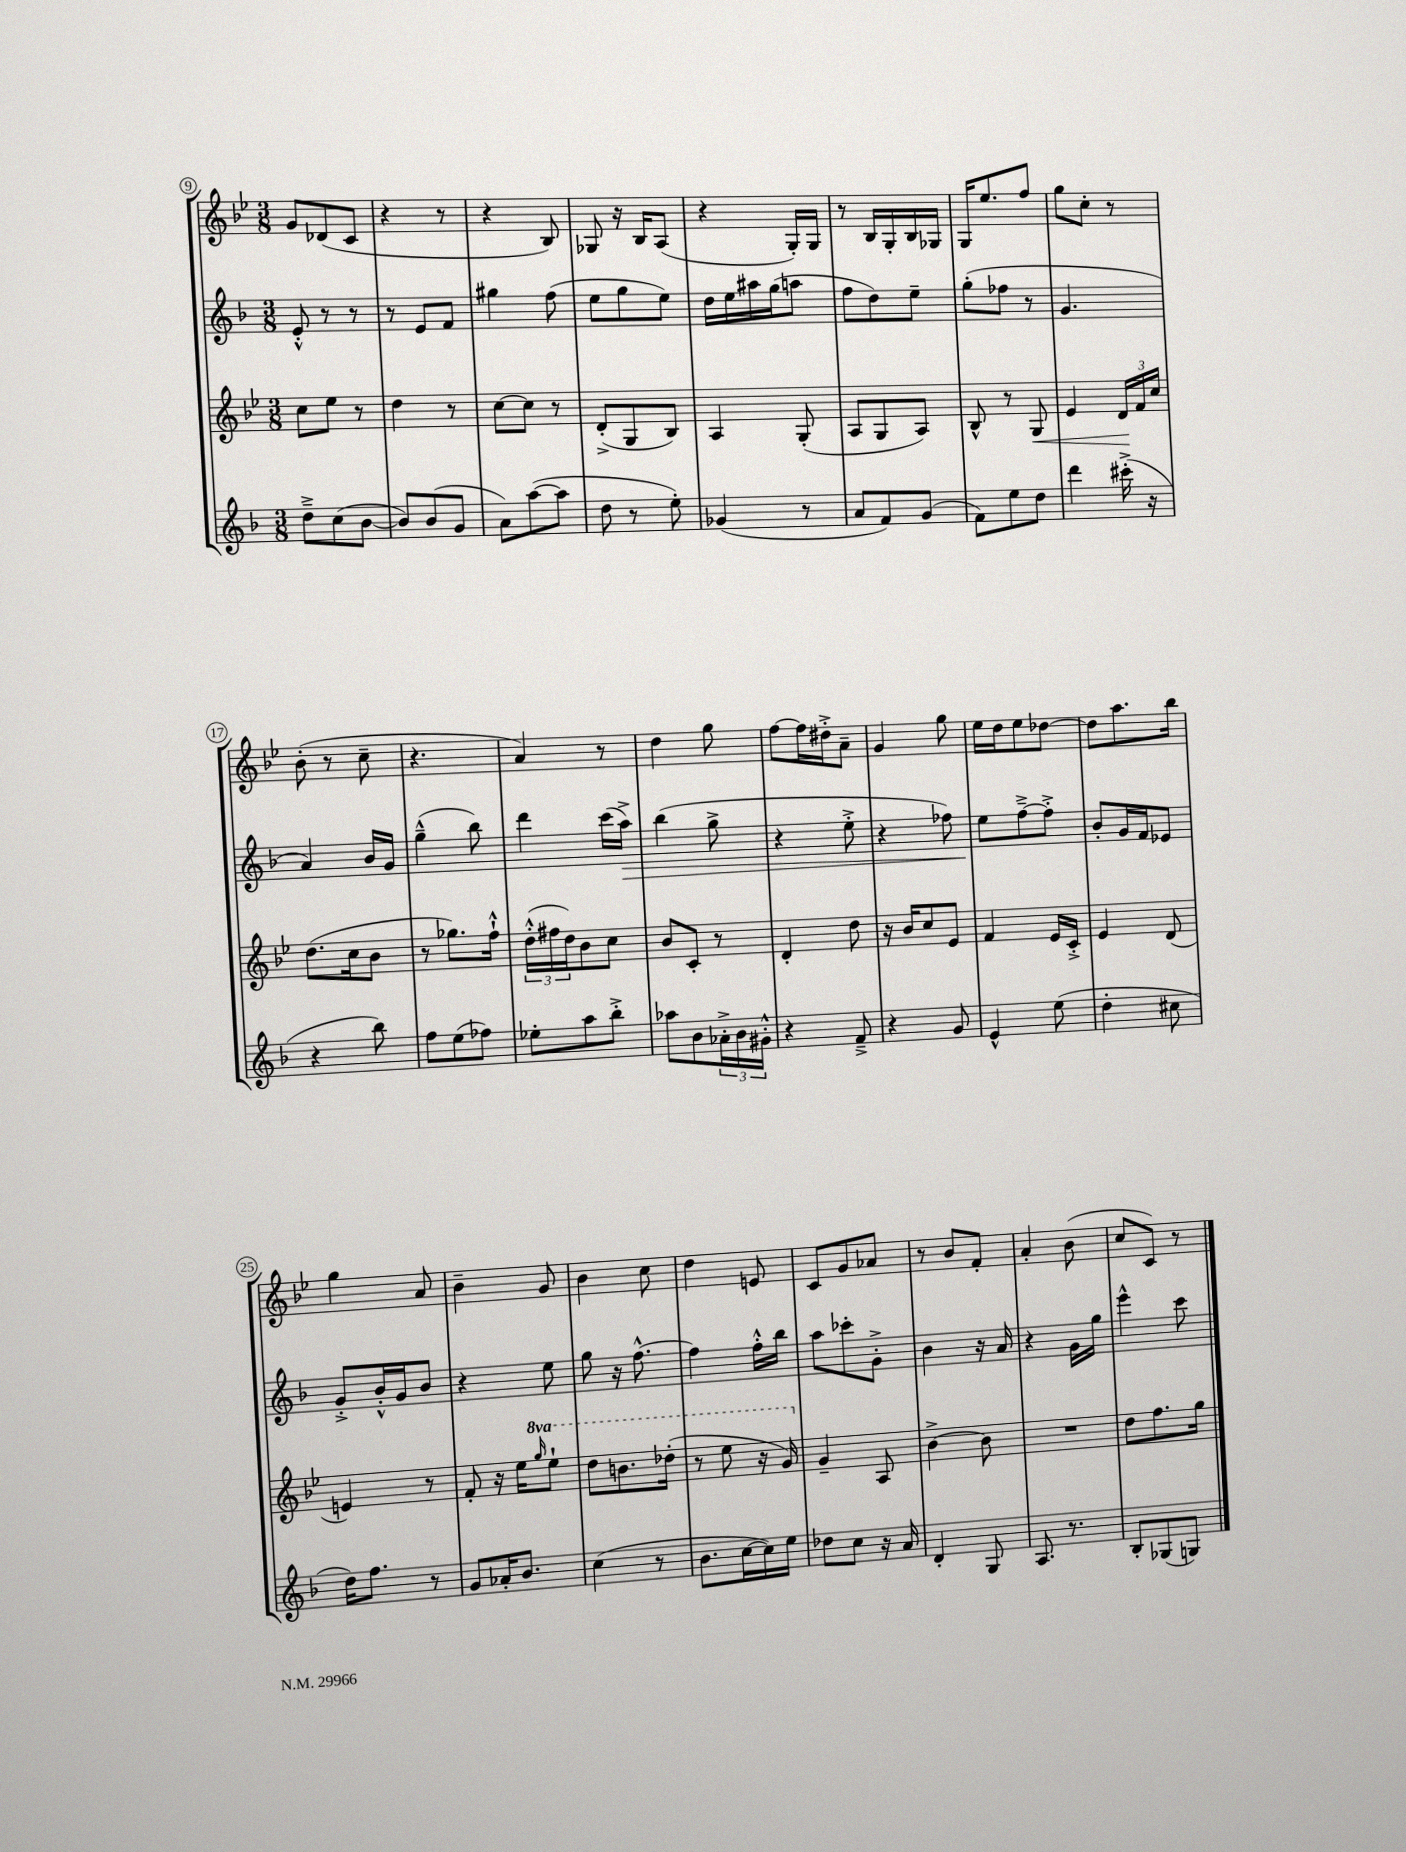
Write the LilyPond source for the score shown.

<<
\new StaffGroup <<
\new Staff = "s0" {
    \clef treble \key bes \major \numericTimeSignature \time 3/8
    g'8 des'8( c'8 |
    r4 r8 |
    r4 bes8) |
    ges8 r16 bes16 a8( |
    r4 g16-.) g16 |
    r8 bes16 g16-. bes16 ges16 |
    g16 ees''8. f''8 |
    g''8 c''8-. r8 |
    bes'8-.( r8 c''8-- |
    r4. |
    a'4) r8 |
    d''4 g''8 |
    f''8~ f''16 dis''16-.-> a'8-- |
    g'4 g''8 |
    ees''16 d''16 ees''8 des''8~ |
    des''8 a''8. bes''16 |
    g''4 a'8 |
    bes'4-- g'8 |
    bes'4 c''8 |
    d''4 e'8 |
    c'8 g'8 aes'8 |
    r8 bes'8 f'8-. |
    a'4-. bes'8( |
    c''8 c'8) r8 \bar "|." |
}
\new Staff = "s1" {
    \clef treble \key f \major \numericTimeSignature \time 3/8
    e'8-.-^ r8 r8 |
    r8 e'8 f'8 |
    gis''4 f''8( |
    e''8 g''8 e''8) |
    d''16 e''16 ais''16 g''16( a''8 |
    f''8 d''8) e''8-- |
    g''8-.( fes''8 r8 |
    g'4. |
    a'4) bes'16 g'16 |
    g''4---^( bes''8) |
    d'''4 c'''16( a''16->\>) |
    bes''4( g''8-> |
    r4 e''8-.-> |
    r4 fes''8) |
    e''8\! f''8~---> f''8-.-> |
    bes'8-. g'16 f'16 ees'8 |
    g'8-.-> bes'16-.-^ g'16 bes'8 |
    r4 e''8 |
    g''8 r16 f''8.~-^ |
    f''4 f''16-.-^ bes''16 |
    a''8 ces'''8-. g'8-.-> |
    bes'4 r16 a'16 |
    r4 g'16 g''16 |
    e'''4-^ c'''8 \bar "|." |
}
\new Staff = "s2" {
    \clef treble \key bes \major \numericTimeSignature \time 3/8 \set Staff.ottavationMarkups = #ottavation-simple-ordinals
    c''8 ees''8 r8 |
    d''4 r8 |
    c''8~ c''8 r8 |
    d'8-.->( g8 bes8) |
    a4 g8-.( |
    a8 g8 a8) |
    bes8-^ r8 g8\< |
    ees'4 \tuplet 3/2 { d'16\! f'16 c''16 } |
    d''8.( c''16 bes'8 |
    r8 ges''8.) f''16-!-^ |
    \tuplet 3/2 { d''16-.-^( fis''16 d''16) } bes'8 c''8 |
    bes'8 c'8-. r8 |
    d'4-. d''8 |
    r16 bes'16 c''8 ees'8 |
    f'4 ees'16 c'16-.-> |
    ees'4 d'8( |
    e'4) r8 |
    f'8-. r16 ees''16 \ottava #1 \grace { g'''16 } ees'''8-! |
    d'''8 b''8. des'''16-.( |
    r8 ees'''8 r16 g''16) \ottava #0 |
    g'4-- a8 |
    bes'4~-> bes'8 |
    R4. |
    d''8 f''8. g''16 \bar "|." |
}
\new Staff = "s3" {
    \clef treble \key f \major \numericTimeSignature \time 3/8
    d''8---> c''8( bes'8~ |
    bes'8) bes'8( g'8 |
    a'8) a''8~( a''8 |
    d''8 r8 e''8-.) |
    ges'4( r8 |
    a'8 f'8) g'8( |
    f'8) e''8 d''8 |
    d'''4 cis'''16-.->( r16 |
    r4 bes''8) |
    f''8 e''8( fes''8) |
    ees''8-. a''8 bes''8-.-> |
    aes''8 bes'8 \tuplet 3/2 { aes'16-.-> bes'16 gis'16-.-^ } |
    r4 f'8---> |
    r4 g'8 |
    e'4-^ e''8( |
    d''4-. cis''8 |
    d''16) f''8. r8 |
    g'8 aes'16-. bes'8. |
    c''4( r8 |
    bes'8. c''16~ c''16) e''16 |
    des''8 c''8 r16 a'16 |
    d'4-. g8 |
    a8. r8. |
    bes8-. ges8( g8) \bar "|." |
}
>>
>>
\layout { \context { \Score currentBarNumber = #9 \override BarNumber.stencil = #(make-stencil-circler 0.1 0.3 ly:text-interface::print) } }
